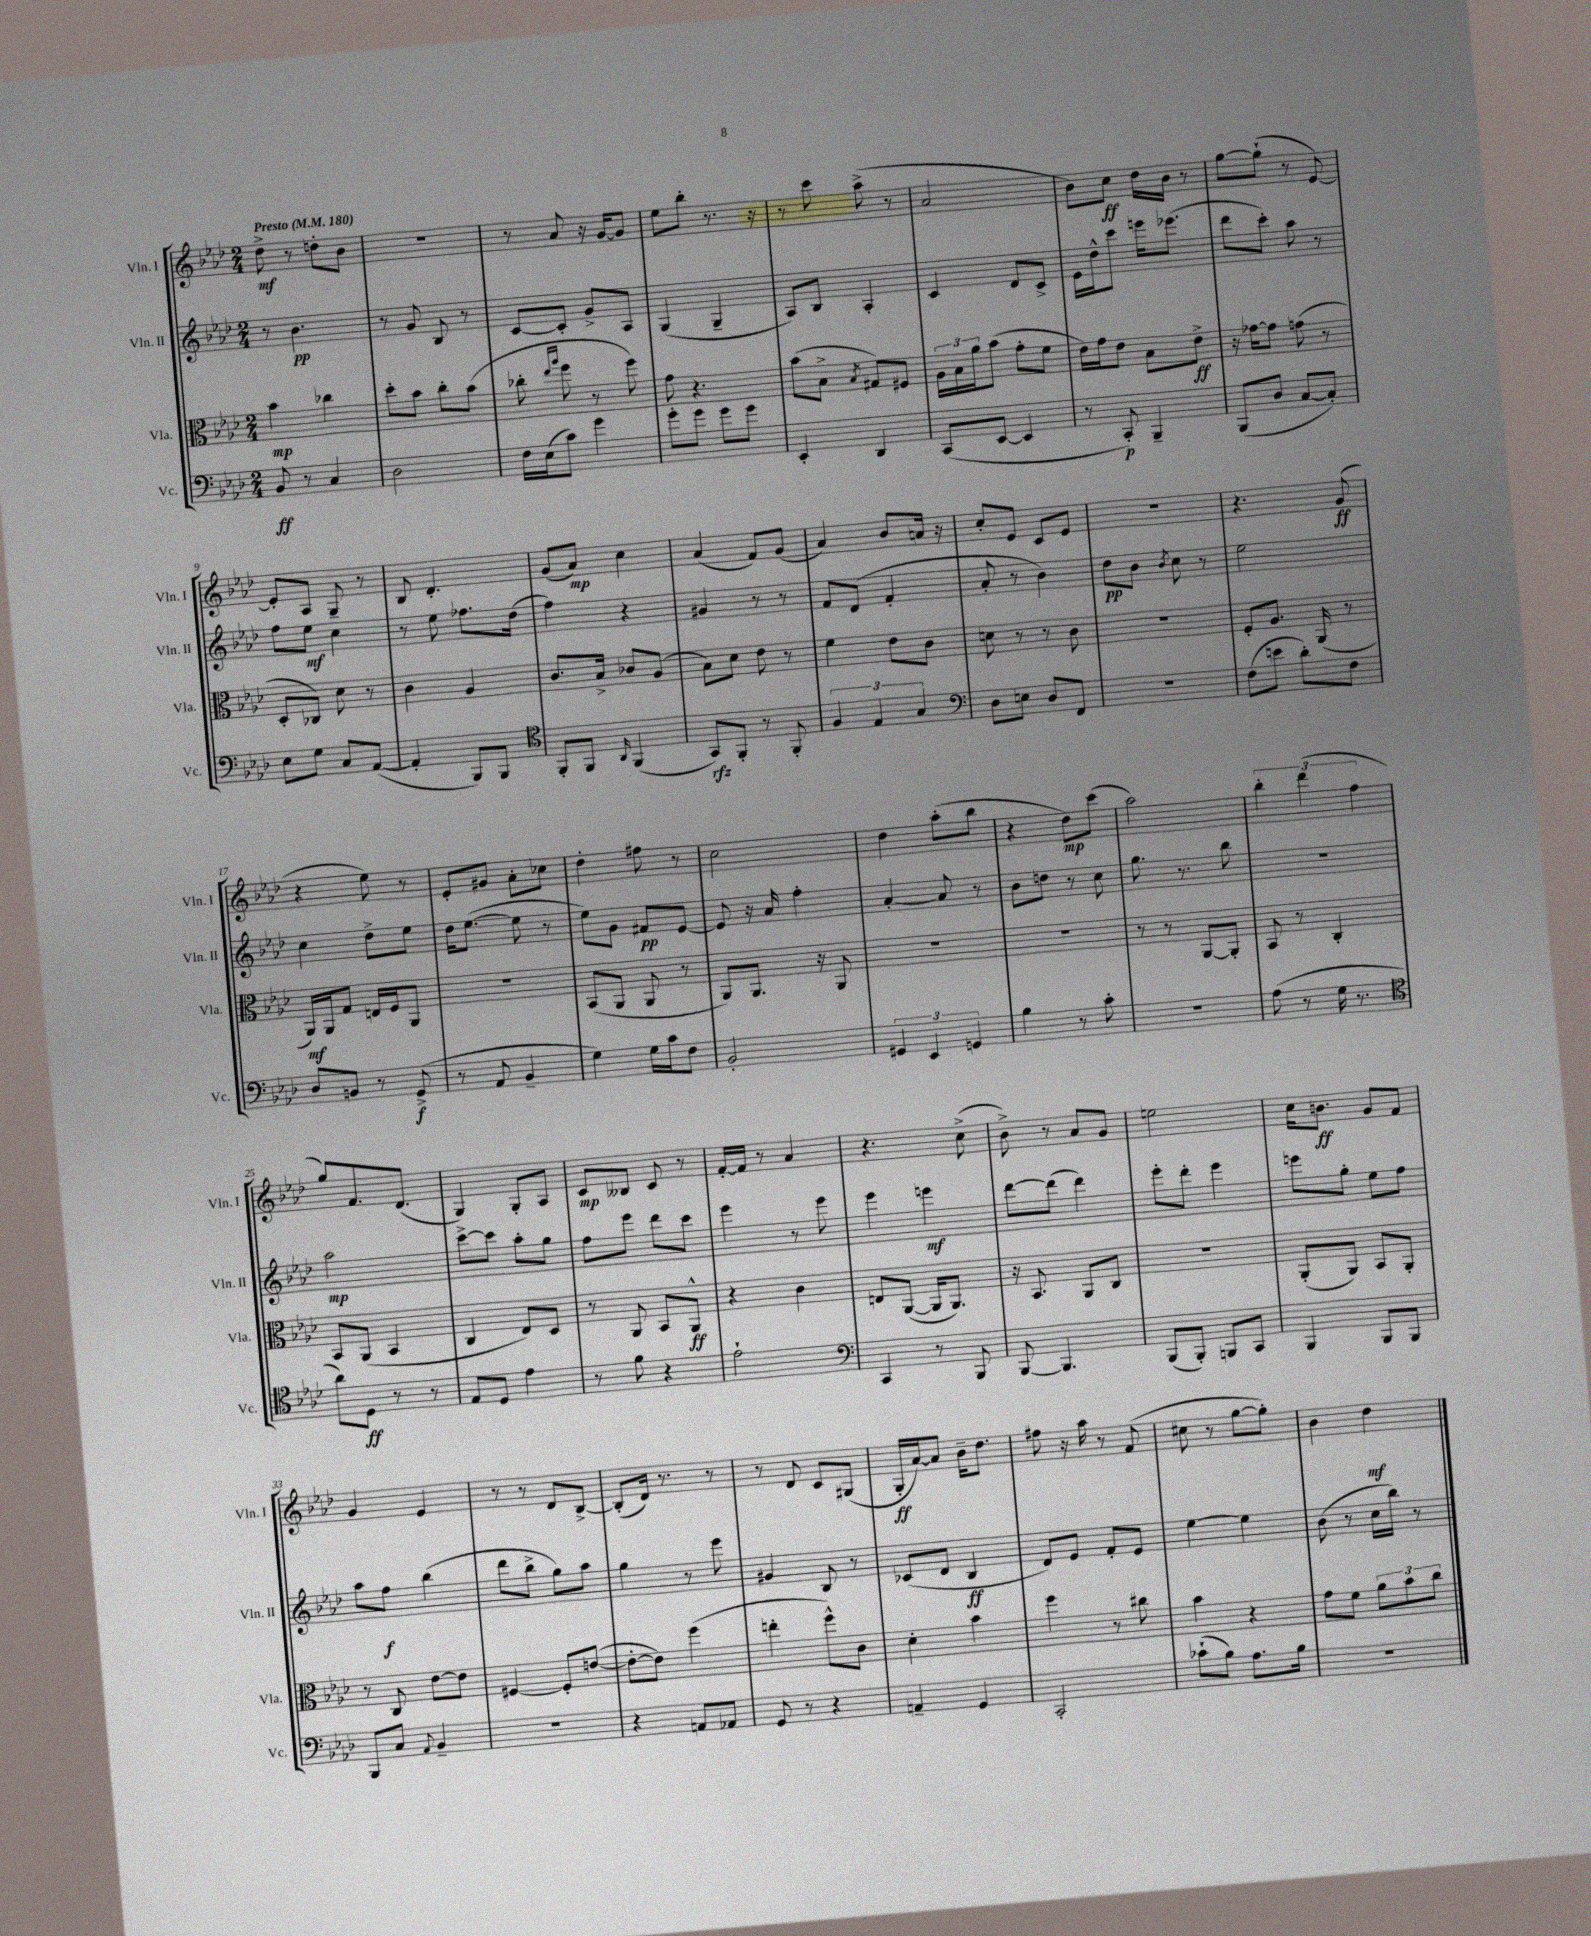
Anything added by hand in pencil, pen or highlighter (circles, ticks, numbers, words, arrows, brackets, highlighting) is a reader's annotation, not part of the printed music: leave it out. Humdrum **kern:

**kern	**dynam	**kern	**dynam	**kern	**dynam	**kern	**dynam
*part4	*part4	*part3	*part3	*part2	*part2	*part1	*part1
*staff4	*staff4	*staff3	*staff3	*staff2	*staff2	*staff1	*staff1
*I"Vc.	*	*I"Vla.	*	*I"Vln. II	*	*I"Vln. I	*
*I'Vc.	*	*I'Vla.	*	*I'Vln. II	*	*I'Vln. I	*
*clefF4	*	*clefC3	*	*clefG2	*	*clefG2	*
*k[b-e-a-d-]	*	*k[b-e-a-d-]	*	*k[b-e-a-d-]	*	*k[b-e-a-d-]	*
*M2/4	*	*M2/4	*	*M2/4	*	*M2/4	*
*MM180	*	*MM180	*	*MM180	*	*MM180	*
=1	=1	=1	=1	=1	=1	=1	=1
!	!	!	!	!	!	!LO:TX:a:B:t=Presto	!
8BB-/	ff	4b-\	mp	8r	.	8dd-^\	mf
8r	.	.	.	4.b-\	pp	8r	.
4C/	.	4cc-X\	.	.	.	8ddn'\L	.
.	.	.	.	.	.	8b-\J	.
=2	=2	=2	=2	=2	=2	=2	=2
2D-\	.	8dd-'\L	.	8r	.	2r	.
.	.	8b-\J	.	8g/	.	.	.
.	.	8cc'\L	.	8B-/	.	.	.
.	.	(8b-\J	.	8r	.	.	.
=3	=3	=3	=3	=3	=3	=3	=3
16F\LL	.	8cc-X'\	.	[8c/L	.	8r	.
(16E-\J	.	.	.	.	.	.	.
.	.	16qqee-/LL	.	.	.	.	.
.	.	16qqaa-/JJ	.	.	.	.	.
8c\J)	.	8ff\	.	8c'/J]	.	8a-/	.
4g\	.	8r	.	8g^/L	.	16r	.
.	.	.	.	.	.	[16g/KL	.
.	.	8ff\)	.	8A-/J	.	8g/J]	.
=4	=4	=4	=4	=4	=4	=4	=4
8g'\L	.	8g\	.	(4G/	.	8ee-\L	.
8g\J	.	4.r	.	.	.	8bb-'\J	.
8g\L	.	.	.	4G~/	.	8.r	.
8g\J	.	.	.	.	.	.	.
.	.	.	.	.	.	16r	.
=5	=5	=5	=5	=5	=5	=5	=5
4EE-'/	.	(8b-\L	.	8A-/L)	.	8r	.
.	.	8B-^\J	.	8B-/J	.	8ccc\	.
.	.	8qB-/	.	.	.	.	.
4DD-/	.	8G#X/L)	.	4A-'/	.	(8aa-^\	.
.	.	8F#X/J	.	.	.	8r	.
=6	=6	=6	=6	=6	=6	=6	=6
(8CC/L	.	24A-\LL	.	4c/	.	2a-/	.
.	.	24B-\	.	.	.	.	.
.	.	24a-\J	.	.	.	.	.
[8EE-/J	.	(8b-\J	.	.	.	.	.
4EE-/]	.	8g'\L	.	8d-/L	.	.	.
.	.	8f\J	.	8c^/J	.	.	.
=7	=7	=7	=7	=7	=7	=7	=7
8r	.	16e-\LL)	.	16e-\LL	.	8b-\L)	.
.	.	16g\J	.	16dd-^^\J	.	.	.
8CC'/)	p	8e-\J	.	8ccc\J	.	8cc\J	ff
4BBB-~/	.	8B-\L	.	16eeen\KL	.	16dd-\LL	.
.	.	.	.	(8.eee-X\J	.	16b-\JJ	.
.	.	8e-^\J	ff	.	.	8r	.
=8	=8	=8	=8	=8	=8	=8	=8
(8BBB-/L	.	16r	.	8ddd-\L	.	[8gg\L	.
.	.	[16g-X\KL	.	.	.	.	.
8D-/J	.	8g-\J]	.	8ccc'\J)	.	(8gg`\J]	.
[8C/L	.	(8gn\	.	8aa-\	.	8r	.
8C'/J])	.	8r	.	8r	.	[8e-/)	.
!!LO:LB:g=z
=9	=9	=9	=9	=9	=9	=9	=9
8E-\L	.	8D-'/L	.	8ff\L	.	8e-'/L]	.
8G\J	.	8C-X/J)	.	8ee-\J	mf	8A-/J	.
8C/L	.	8d-\	.	4cc\	.	8G~/	.
([8AA-/J	.	8r	.	.	.	8r	.
=10	=10	=10	=10	=10	=10	=10	=10
4AA-'/]	.	4c\	.	8r	.	8B-/	.
.	.	.	.	8ee-\	.	4.d-'/	.
8BBB-/L)	.	4A-/	.	8.ff-X\L	.	.	.
8BBB-/J	.	.	.	.	.	.	.
.	.	.	.	(16dd-\Jk	.	.	.
=11	=11	=11	=11	=11	=11	=11	=11
*clefC4	*	*	*	*	*	*	*
8FF'/L	.	8.c/L	.	4ff\)	.	(8g/L	.
8FF/J	.	.	.	.	.	8a-/J)	mp
.	.	16B-^/Jk	.	.	.	.	.
16qqAA-/	.	.	.	.	.	.	.
(4FF/	.	8c-X/L	.	4r	.	4cc\	.
.	.	(8A-/J	.	.	.	.	.
=12	=12	=12	=12	=12	=12	=12	=12
8GG/L)	rfz	8B-\L)	.	4g#X/	.	(4a-/	.
8FF'/J	.	8d-\J	.	.	.	.	.
8r	.	8e-\	.	8r	.	8f/L)	.
8FF'/	.	8r	.	8r	.	(8g/J	.
=13	=13	=13	=13	=13	=13	=13	=13
6F/	.	4f\	.	8f/L	.	4a-/)	.
.	.	.	.	(8d-/J	.	.	.
6E-/	.	.	.	.	.	.	.
.	.	8e-\L	.	4f'/	.	8b-/L	.
6G/	.	.	.	.	.	.	.
.	.	8c\J	.	.	.	16an/Jk	.
.	.	.	.	.	.	16r	.
=14	=14	=14	=14	=14	=14	=14	=14
*clefF4	*	*	*	*	*	*	*
8D-\L	.	8dn\	.	8a-'/	.	8cc'/L	.
8En\J	.	8r	.	8r	.	8e-/J	.
8D-/L	.	8r	.	4b-\)	.	8c/L	.
8FF/J	.	8c\	.	.	.	8e-/J	.
=15	=15	=15	=15	=15	=15	=15	=15
2r	.	2r	.	8dd-\L	pp	2r	.
.	.	.	.	8b-\J	.	.	.
.	.	.	.	8qb-/	.	.	.
.	.	.	.	8cc\	.	.	.
.	.	.	.	8r	.	.	.
=16	=16	=16	=16	=16	=16	=16	=16
(8F\L	.	8F'/L	.	2ee-\	.	4.r	.
8en\J	.	8.A-/J	.	.	.	.	.
8d-'\L)	.	.	.	.	.	.	.
.	.	(16AA-/	.	.	.	.	.
8F\J	.	8r	.	.	.	(8g/	ff
!!LO:LB:g=z
=17	=17	=17	=17	=17	=17	=17	=17
8D-/L	.	16AA-/LL)	mf	4cc\	.	4r	.
.	.	16AA-/J	.	.	.	.	.
8BBn/J	.	8G/J	.	.	.	.	.
8r	.	16En/LL	.	8dd-^\L	.	8ee-\)	.
.	.	16F/J	.	.	.	.	.
(8GG^/	f	8AA-/J	.	8ee-\J	.	8r	.
=18	=18	=18	=18	=18	=18	=18	=18
8r	.	2r	.	16dd-\KL	.	8e-'/L	.
.	.	.	.	([8.ee-\J	.	.	.
8AA-/	.	.	.	.	.	8g#X/J	.
4BB-~/	.	.	.	8ee-\]	.	8a-'\L	.
.	.	.	.	8r	.	8cc-X\J	.
=19	=19	=19	=19	=19	=19	=19	=19
4G\)	.	(8BB-/L	.	8ee-\L)	.	4dd-'\	.
.	.	8AA-/J	.	8g\J	.	.	.
16G\LL	.	8AA-/	.	8f#X/L	pp	8ff#X\	.
16c\J	.	.	.	.	.	.	.
8F\J	.	8r	.	[8e-/J	.	8r	.
=20	=20	=20	=20	=20	=20	=20	=20
2BB-'/	.	8AA-/L)	.	8e-/]	.	2cc\	.
.	.	8.AA-/J	.	16r	.	.	.
.	.	.	.	16a-/	.	.	.
.	.	.	.	4ff'\	.	.	.
.	.	16r	.	.	.	.	.
.	.	8AA-/	.	.	.	.	.
=21	=21	=21	=21	=21	=21	=21	=21
6GG#X/	.	2r	.	[4a-'/	.	4dd-\	.
6EE-/	.	.	.	.	.	.	.
.	.	.	.	8a-/]	.	(8aa-'\L	.
6GGn/	.	.	.	.	.	.	.
.	.	.	.	8r	.	8bb-\J	.
=22	=22	=22	=22	=22	=22	=22	=22
4B-\	.	2r	.	8b-\L	.	4r	.
.	.	.	.	8ddn\J	.	.	.
8r	.	.	.	8r	.	8dd-\L)	mp
8c'\	.	.	.	8cc\	.	(8ccc\J	.
=23	=23	=23	=23	=23	=23	=23	=23
2r	.	8r	.	8.gg\	.	2aa-\)	.
.	.	8r	.	.	.	.	.
.	.	.	.	8.r	.	.	.
.	.	[8AA-/L	.	.	.	.	.
.	.	8AA-'/J]	.	8bb-\	.	.	.
=24	=24	=24	=24	=24	=24	=24	=24
(8A-\	.	8BB-/	.	2r	.	6bb-'\	.
8r	.	8r	.	.	.	.	.
.	.	.	.	.	.	(6ddd-\	.
16G\	.	4C'/	.	.	.	.	.
8.r	.	.	.	.	.	.	.
.	.	.	.	.	.	6ff\	.
!!LO:LB:g=z
=25	=25	=25	=25	=25	=25	=25	=25
*clefC4	*	*	*	*	*	*	*
8a-\L)	.	8BB-/L	.	2aa-\	mp	8gg/L)	.
8D-\J	ff	(8AA-/J	.	.	.	8.f/	.
8r	.	4BB-/	.	.	.	.	.
.	.	.	.	.	.	(8.d-/J	.
8r	.	.	.	.	.	.	.
=26	=26	=26	=26	=26	=26	=26	=26
8E-/L	.	4C/	.	[8ccc^\L	.	4G/)	.
8D-/J	.	.	.	8ccc\J]	.	.	.
4e-\	.	8E-/L)	.	8aa-'\L	.	8G'/L	.
.	.	8D-/J	.	8gg\J	.	8A-/J	.
=27	=27	=27	=27	=27	=27	=27	=27
8r	.	8r	.	8ff\L	.	8c/L	mp
8f\	.	8AA-/	.	8eee-\J	.	8B--X/J	.
4r	.	8BB-/L	.	8ddd-\L	.	8c/	.
.	.	8AA-^^/J	ff	8ccc\J	.	8r	.
=28	=28	=28	=28	=28	=28	=28	=28
2e-`\	.	4r	.	4eee-\	.	[16f'/LL	.
.	.	.	.	.	.	16f/JJ]	.
.	.	.	.	.	.	8r	.
.	.	4c\	.	8r	.	4a-/	.
.	.	.	.	8eee-\	.	.	.
=29	=29	=29	=29	=29	=29	=29	=29
*clefF4	*	*	*	*	*	*	*
4CC/	.	8En/L	.	4eee-\	.	4.r	.
.	.	([8AA-/J	.	.	.	.	.
8r	.	16AA-/KL]	.	4eeen\	mf	.	.
.	.	8.AA-/J)	.	.	.	.	.
8BBB-/	.	.	.	.	.	(8cc^\	.
=30	=30	=30	=30	=30	=30	=30	=30
[8BBB-/	.	16r	.	[8ddd-\L	.	8b-^\)	.
.	.	8.BB-/	.	.	.	.	.
4.BBB-/]	.	.	.	(8ddd-\J]	.	8r	.
.	.	8AA-/L	.	4ddd-\)	.	8a-/L	.
.	.	8C/J	.	.	.	8g/J	.
=31	=31	=31	=31	=31	=31	=31	=31
(8BBB-/L	.	2r	.	8eee-'\L	.	2een\	.
8BBB-'/J)	.	.	.	8ddd-'\J	.	.	.
8BBBn/L	.	.	.	4eee-\	.	.	.
8CC/J	.	.	.	.	.	.	.
=32	=32	=32	=32	=32	=32	=32	=32
4BBB-/	.	(8AA-'/L	.	8eeen\L	.	16cc\KL	.
.	.	.	.	.	.	8.bn\J	ff
.	.	8AA-/J)	.	8gg'\J	.	.	.
8BBB-/L	.	8BB-/L	.	8ee-\L	.	8g/L	.
8BBB-/J	.	8AA-'/J	.	8ff\J	.	8f/J	.
!!LO:LB:g=z
=33	=33	=33	=33	=33	=33	=33	=33
8BBB-/L	.	8r	.	8aa-\L	.	4g/	.
8C/J	.	8C/	.	8ff\J	f	.	.
8qqAA-/	.	.	.	.	.	.	.
4BB-~/	.	[8e-\L	.	(4bb-\	.	4e-/	.
.	.	8e-\J]	.	.	.	.	.
=34	=34	=34	=34	=34	=34	=34	=34
2r	.	[4F#X/	.	8ddd-\L	.	8r	.
.	.	.	.	8bb-^\J	.	8r	.
.	.	8F#'/L]	.	8gg\L)	.	8d-/L	.
.	.	([8en/J	.	8aa-\J	.	[8B-^/J	.
=35	=35	=35	=35	=35	=35	=35	=35
4r	.	8e'\L_	.	4gg\	.	(8B-'/L]	.
.	.	8e\J])	.	.	.	16d-/Jk)	.
.	.	.	.	.	.	8.r	.
8AAn/L	.	(4ff\	.	8r	.	.	.
8AA-X/J	.	.	.	8eee-\	.	8r	.
=36	=36	=36	=36	=36	=36	=36	=36
8GG/	.	4een'\	.	4g#X/	.	8r	.
8r	.	.	.	.	.	8d-/	.
4r	.	8ff^^\L)	.	8B-/	.	8c/L	.
.	.	8c\J	.	8r	.	(8G#X/J	.
=37	=37	=37	=37	=37	=37	=37	=37
4AAn~/	.	4d-'\	.	(8c-X/L	.	16G'/LL	ff
.	.	.	.	.	.	[16a-/J)	.
.	.	.	.	8d-/J	.	8a-/J]	.
4GG/	.	4b-\	.	4B-/	ff	16b-~\KL	.
.	.	.	.	.	.	8.dd-\J	.
=38	=38	=38	=38	=38	=38	=38	=38
2CC'/	.	4ff\	.	8d-/L)	.	8ff#X\	.
.	.	.	.	8e-/J	.	16r	.
.	.	.	.	.	.	16aa-\	.
.	.	8r	.	8f'/L	.	8r	.
.	.	8cc#X\	.	8e-/J	.	(8f/	.
=39	=39	=39	=39	=39	=39	=39	=39
(8c-X`\L	.	4b-\	.	[4ee-\	.	8cc#X\	.
8B-\J)	.	.	.	.	.	8r	.
8.A-\L	.	4r	.	4ee-\]	.	[8gg\L	.
.	.	.	.	.	.	8gg'\J])	.
16B-\Jk	.	.	.	.	.	.	.
=40	=40	=40	=40	=40	=40	=40	=40
2r	.	8g\L	.	(8b-\	.	4b-\	.
.	.	8f\J	.	8r	.	.	.
.	.	12a-\L	.	16cc\LL	.	4dd-\	mf
.	.	.	.	16bb-\JJ)	.	.	.
.	.	12b-\	.	.	.	.	.
.	.	.	.	8r	.	.	.
.	.	12cc\J	.	.	.	.	.
==	==	==	==	==	==	==	==
*-	*-	*-	*-	*-	*-	*-	*-
